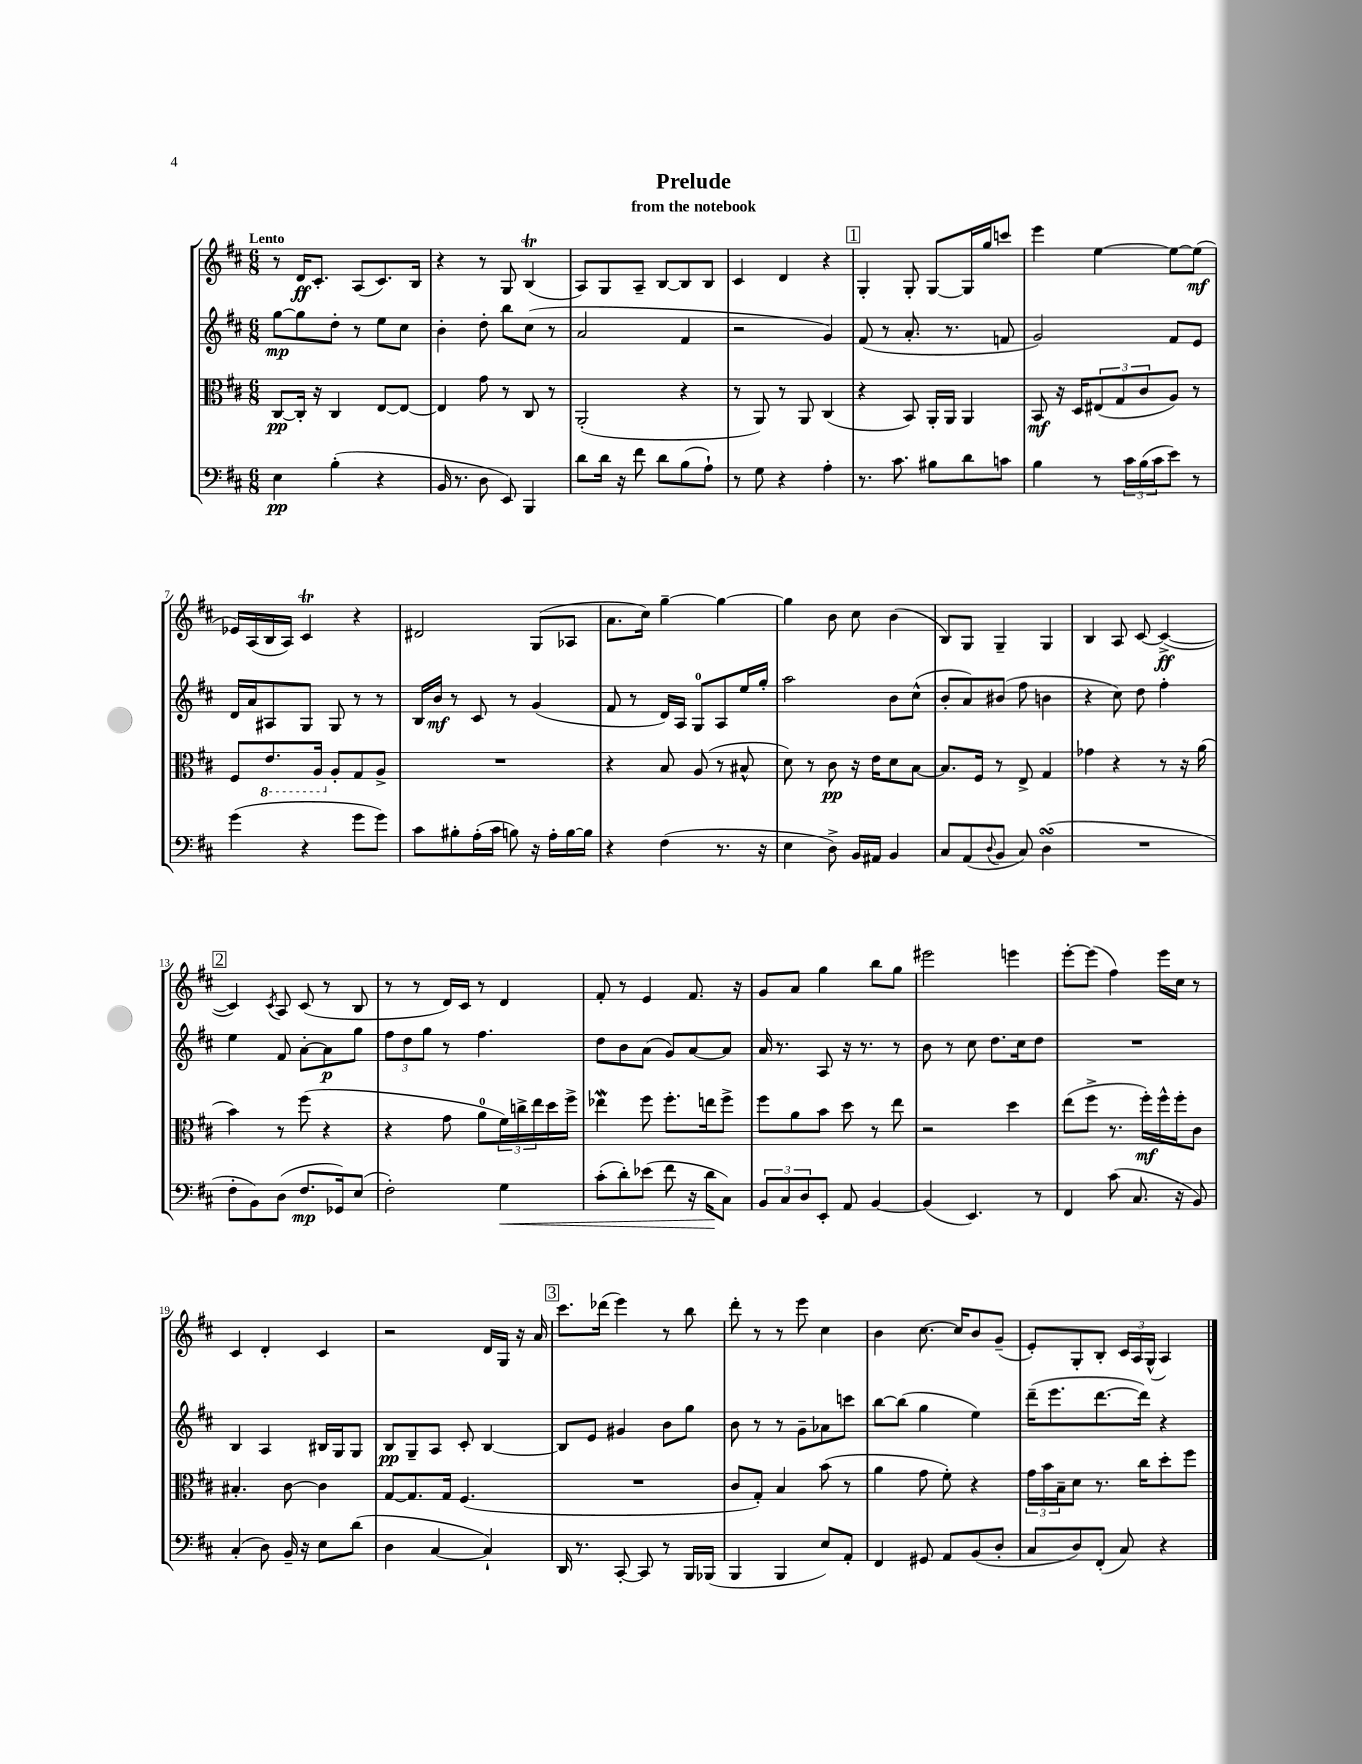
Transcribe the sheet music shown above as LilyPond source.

\header { title = "Prelude" subtitle = "from the notebook" }
<<
\new StaffGroup <<
\new Staff = "s0" {
    \clef treble \key d \major \numericTimeSignature \time 6/8 \tempo "Lento"
    r8 d'16\ff cis'8.-. a8( cis'8.) b16 |
    r4 r8 g8 b4\trill( |
    a8) g8 a8-- b8~ b8 b8 |
    cis'4 d'4 r4 |
    \mark \markup { \box "1" } g4-. g8-. g8~ g16 g''16 c'''8 |
    e'''4 e''4~ e''8~ e''8\mf( |
    ees'16) a16( b16 a16) cis'4\trill r4 |
    dis'2 g8( aes8 |
    a'8. cis''16) g''4~-- g''4~ |
    g''4 b'8 cis''8 b'4( |
    b8) g8 g4-- g4 |
    b4 a8 cis'8~ cis'4~->\ff( |
    \mark \markup { \box "2" } cis'4) \acciaccatura { cis'8 } a8 cis'8( r8 b8 |
    r8 r8 d'16) cis'16 r8 d'4 |
    fis'8-. r8 e'4 fis'8. r16 |
    g'8 a'8 g''4 b''8 g''8 |
    eis'''2 e'''4 |
    e'''8~-. e'''8( fis''4) e'''16 cis''16 r8 |
    cis'4 d'4-. cis'4 |
    r2 d'16 g16 r16 a'16 |
    \mark \markup { \box "3" } cis'''8. des'''16( e'''4) r8 b''8 |
    d'''8-. r8 r8 e'''8 cis''4 |
    b'4 cis''8.~ cis''16 b'8 g'8--( |
    e'8-.) g8-. b8-. \tuplet 3/2 { cis'16 a16 g16-^( } a4) \bar "|." |
}
\new Staff = "s1" {
    \clef treble \key d \major \numericTimeSignature \time 6/8
    g''8~\mp g''8 d''8-. r8 e''8 cis''8 |
    b'4-. d''8-. b''8 cis''8( r8 |
    a'2 fis'4 |
    r2 g'4) |
    \mark \markup { \box "1" } fis'8( r8 a'8.-. r8. f'8 |
    g'2) fis'8 e'8 |
    d'16 a'16 ais8 g8 g8 r8 r8 |
    b16 b'16\mf r8 cis'8 r8 g'4( |
    fis'8 r8 d'16) a16 g8-0 a8 e''16 g''16-. |
    a''2 b'8 cis''8-^( |
    b'8-. a'8) bis'8( fis''8 b'4 |
    r4 cis''8) d''8 fis''4-. |
    \mark \markup { \box "2" } e''4 fis'8 a'8~-. a'8\p g''8 |
    \tuplet 3/2 { fis''8 d''8 g''8 } r8 fis''4. |
    d''8 b'8 a'8( g'8) a'8~ a'8 |
    a'16 r8. a8 r16 r8. r8 |
    b'8 r8 cis''8 d''8. cis''16 d''8 |
    R2. |
    b4 a4 bis16 g16 g8 |
    b8\pp g8-- a8 cis'8-. b4~ |
    \mark \markup { \box "3" } b8 e'8 gis'4 b'8 g''8 |
    b'8 r8 r8 g'8-- aes'8 c'''8 |
    b''8~ b''8( g''4 e''4) |
    d'''16--( e'''8. d'''8.~ d'''16) r4 \bar "|." |
}
\new Staff = "s2" {
    \clef alto \key d \major \numericTimeSignature \time 6/8
    cis8~\pp cis16-. r16 cis4 e8~ e8~ |
    e4 g'8 r8 cis8 r8 |
    a,2-.( r4 |
    r8 a,8) r8 a,8 cis4( |
    \mark \markup { \box "1" } r4 b,8) a,16-. a,16 a,4 |
    b,8\mf r16 d16 \tuplet 3/2 { eis8( g8 cis'8 } a8) r8 |
    fis8 \ottava #-1 e8. a,16 \ottava #0 a8-. g8 a8-> |
    R2. |
    r4 b8 a8( r8 bis8-^ |
    d'8) r8 cis'8\pp r16 e'16 d'8 b8~ |
    b8. fis16 r8 e8-> g4 |
    ges'4 r4 r8 r16 a'16( |
    \mark \markup { \box "2" } b'4) r8 fis''8( r4 |
    r4 g'8 a'8-0 \tuplet 3/2 { fis'16) c''16-> e''16 } d''16 fis''16-> |
    ees''4\mordent fis''8 fis''8.-. e''16 fis''8-> |
    fis''8 a'8 b'8 d''8 r8 e''8 |
    r2 d''4 |
    e''8( fis''8-> r8. fis''16-.\mf) fis''16-^ fis''16-. cis'8 |
    bis4.-. cis'8~ cis'4 |
    g8~ g8. g16 fis4.( |
    \mark \markup { \box "3" } R2. |
    cis'8 g8-.) b4 b'8( r8 |
    a'4 g'8 fis'8-.) r4 |
    \tuplet 3/2 { g'16 b'16 b16-- } d'8 r8. cis''16 d''8-. fis''8 \bar "|." |
}
\new Staff = "s3" {
    \clef bass \key d \major \numericTimeSignature \time 6/8
    e4\pp b4-.( r4 |
    b,16 r8. d8 e,8) b,,4 |
    d'8 d'16 r16 fis'8 d'8 b8( a8-!) |
    r8 g8 r4 a4-. |
    \mark \markup { \box "1" } r8. cis'8. bis8 d'8 c'8 |
    b4 r8 \tuplet 3/2 { cis'16 b16( cis'16 } e'8) r8 |
    g'4( r4 g'8 g'8) |
    cis'8 bis8-. a16-.( cis'16 b8) r16 a16-. b16~ b16 |
    r4 fis4( r8. r16 |
    e4 d8->) b,16 ais,16 b,4 |
    cis8 a,8( \appoggiatura { d8 } b,8 cis8) d4\turn( |
    R2. |
    \mark \markup { \box "2" } fis8-. b,8) d8( fis8.\mp ges,16) e8( |
    fis2-.) g4\< |
    cis'8-.( d'8-.) ees'8( fis'8 r16 d'16\! cis8) |
    \tuplet 3/2 { b,8 cis8 d8 } e,8-. a,8 b,4~ |
    b,4( e,4.) r8 |
    fis,4 cis'8( cis8. r16 b,8) |
    cis4-.( d8) b,16-- r16 e8 d'8( |
    d4 cis4~ cis4-!) |
    \mark \markup { \box "3" } d,16 r8. cis,8~-. cis,8 r8 b,,16 bes,,16( |
    b,,4 b,,4 e8) a,8-. |
    fis,4 gis,8 a,8 b,8( d8-. |
    cis8 d8) fis,8-.( cis8) r4 \bar "|." |
}
>>
>>
